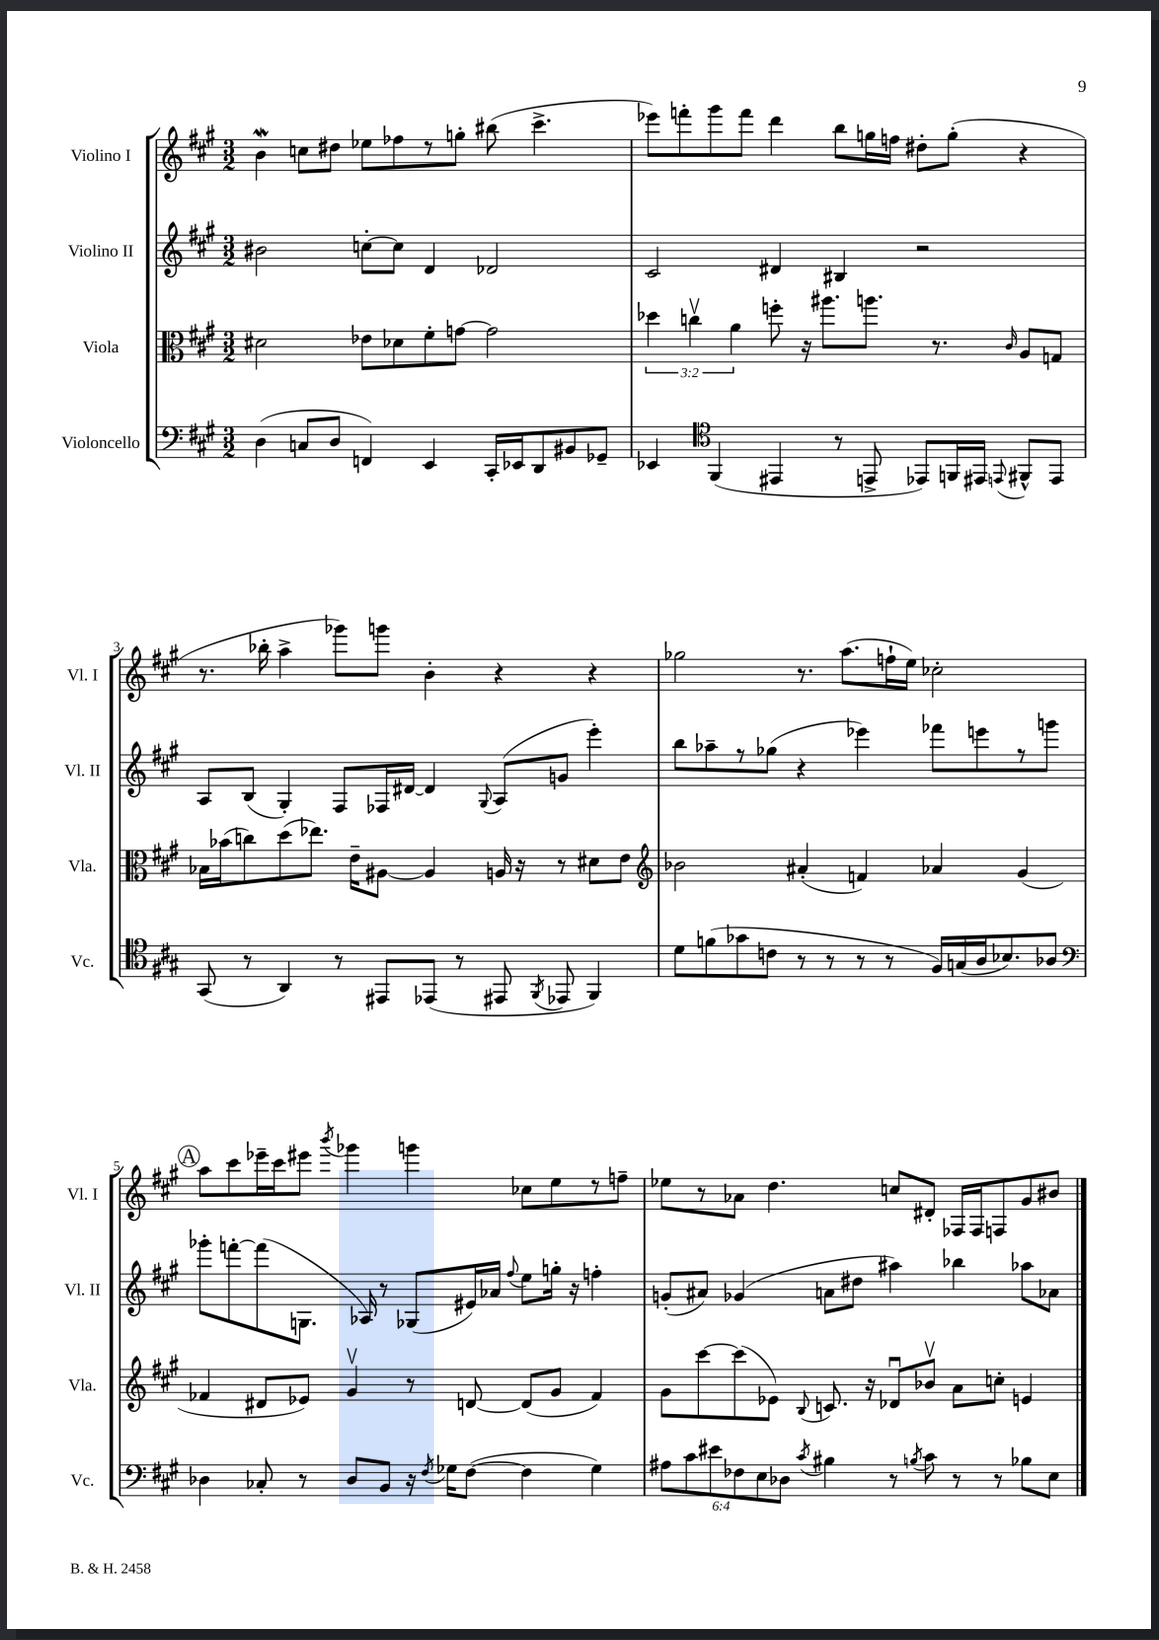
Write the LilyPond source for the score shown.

<<
\new StaffGroup <<
\new Staff = "s0" \with { instrumentName = "Violino I" shortInstrumentName = "Vl. I" } {
    \clef treble \key a \major \numericTimeSignature \time 3/2
    \autoBeamOff b'4\mordent c''8[ dis''8] ees''8[ fes''8 r8 g''8]-. bis''8( cis'''4.-> |
    ees'''8[) f'''8-. gis'''8 f'''8] d'''4 b''8[ g''16 f''16] dis''8[-. g''8]-.( r4 |
    r8. bes''16-. a''4-> ges'''8[) g'''8] b'4-. r4 r4 |
    ges''2 r8. a''8.[( f''16-! e''16]) ces''2-. |
    \mark \markup { \circle "A" } a''8[ cis'''8 ees'''16-- cis'''16 eis'''8] \acciaccatura { b'''8 } ges'''4 g'''4 ces''8[ e''8 r8 f''8]-- |
    ees''8[ r8 aes'8] d''4. c''8[ dis'8]-. fes16[ fes16 f8 gis'8 bis'8] \bar "|." |
}
\new Staff = "s1" \with { instrumentName = "Violino II" shortInstrumentName = "Vl. II" } {
    \clef treble \key a \major \numericTimeSignature \time 3/2
    \autoBeamOff bis'2 c''8[~-. c''8] d'4 des'2 |
    cis'2 dis'4 bis4 r2 |
    a8[ b8]( gis4-.) fis8[ fes16 dis'16]~ dis'4 \appoggiatura { gis8 } a8[( g'8] e'''4-.) |
    b''8[ aes''8-- r8 ges''8]( r4 ees'''4) fes'''8[ e'''8 r8 g'''8] |
    \mark \markup { \circle "A" } ges'''8[-. f'''8~-. f'''8( g8.] aes16) r8 ges8[( eis'16) aes'16] \appoggiatura { fis''8 } e''8[ g''16]-. r16 f''4-. |
    g'8[-.( ais'8]) ges'4( a'8[ dis''8] ais''4) bes''4 aes''8[ aes'8] \bar "|." |
}
\new Staff = "s2" \with { instrumentName = "Viola" shortInstrumentName = "Vla." } {
    \clef alto \key a \major \numericTimeSignature \time 3/2 \override Staff.TupletNumber.text = #tuplet-number::calc-fraction-text
    \autoBeamOff dis'2 ees'8[ des'8 fis'8-. g'8]~ g'2 |
    \tuplet 3/2 { des''4 c''4\upbow a'4 } f''8-. r16 ais''8.[ a''8.] r8. \grace { cis'16 } a8[ g8] |
    bes16[ bes'16( c''8) d''8( ees''8.]) e'16[-- ais8]~ ais4 a16 r16 r8 dis'8[ e'8] |
    \clef treble bes'2 ais'4-.( f'4) aes'4 gis'4( |
    \mark \markup { \circle "A" } fes'4 dis'8[ ees'8]) gis'4\upbow r8 d'8~ d'8[( gis'8] fes'4) |
    gis'8[ cis'''8~ cis'''8( ees'8]) \appoggiatura { b8 } c'8. r16 des'8[\downbow bes'8]\upbow a'8[ c''8]-. e'4 \bar "|." |
}
\new Staff = "s3" \with { instrumentName = "Violoncello" shortInstrumentName = "Vc." } {
    \clef bass \key a \major \numericTimeSignature \time 3/2 \override Staff.TupletNumber.text = #tuplet-number::calc-fraction-text
    \autoBeamOff d4( c8[ d8] f,4) e,4 cis,16[-. ees,16 d,8 bis,8 ges,8]-- |
    ees,4 \clef tenor fis,4( eis,4 r8 e,8-> ees,8[) f,16 eis,16] \appoggiatura { e,8 } fis,8[-^ e,8] |
    gis,8( r8 a,4) r8 eis,8[ ees,8]( r8 eis,8 \acciaccatura { fis,8 } ees,8 fis,4) |
    d'8[ f'8( ges'8 c'8] r8 r8 r8 r8 fis16[) g16( a16 bes8.) aes8] |
    \mark \markup { \circle "A" } \clef bass des4 ces8-. r8 des8[ b,8] r16 \acciaccatura { fis8 } ges16[ fis8]~( fis4 ges4) |
    \tuplet 6/4 { ais8[ cis'8 eis'8 fes8 e8 des8] } \acciaccatura { cis'8 } bis4 r8 \acciaccatura { b8 } cis'8 r8 r8 bes8[ e8] \bar "|." |
}
>>
>>
